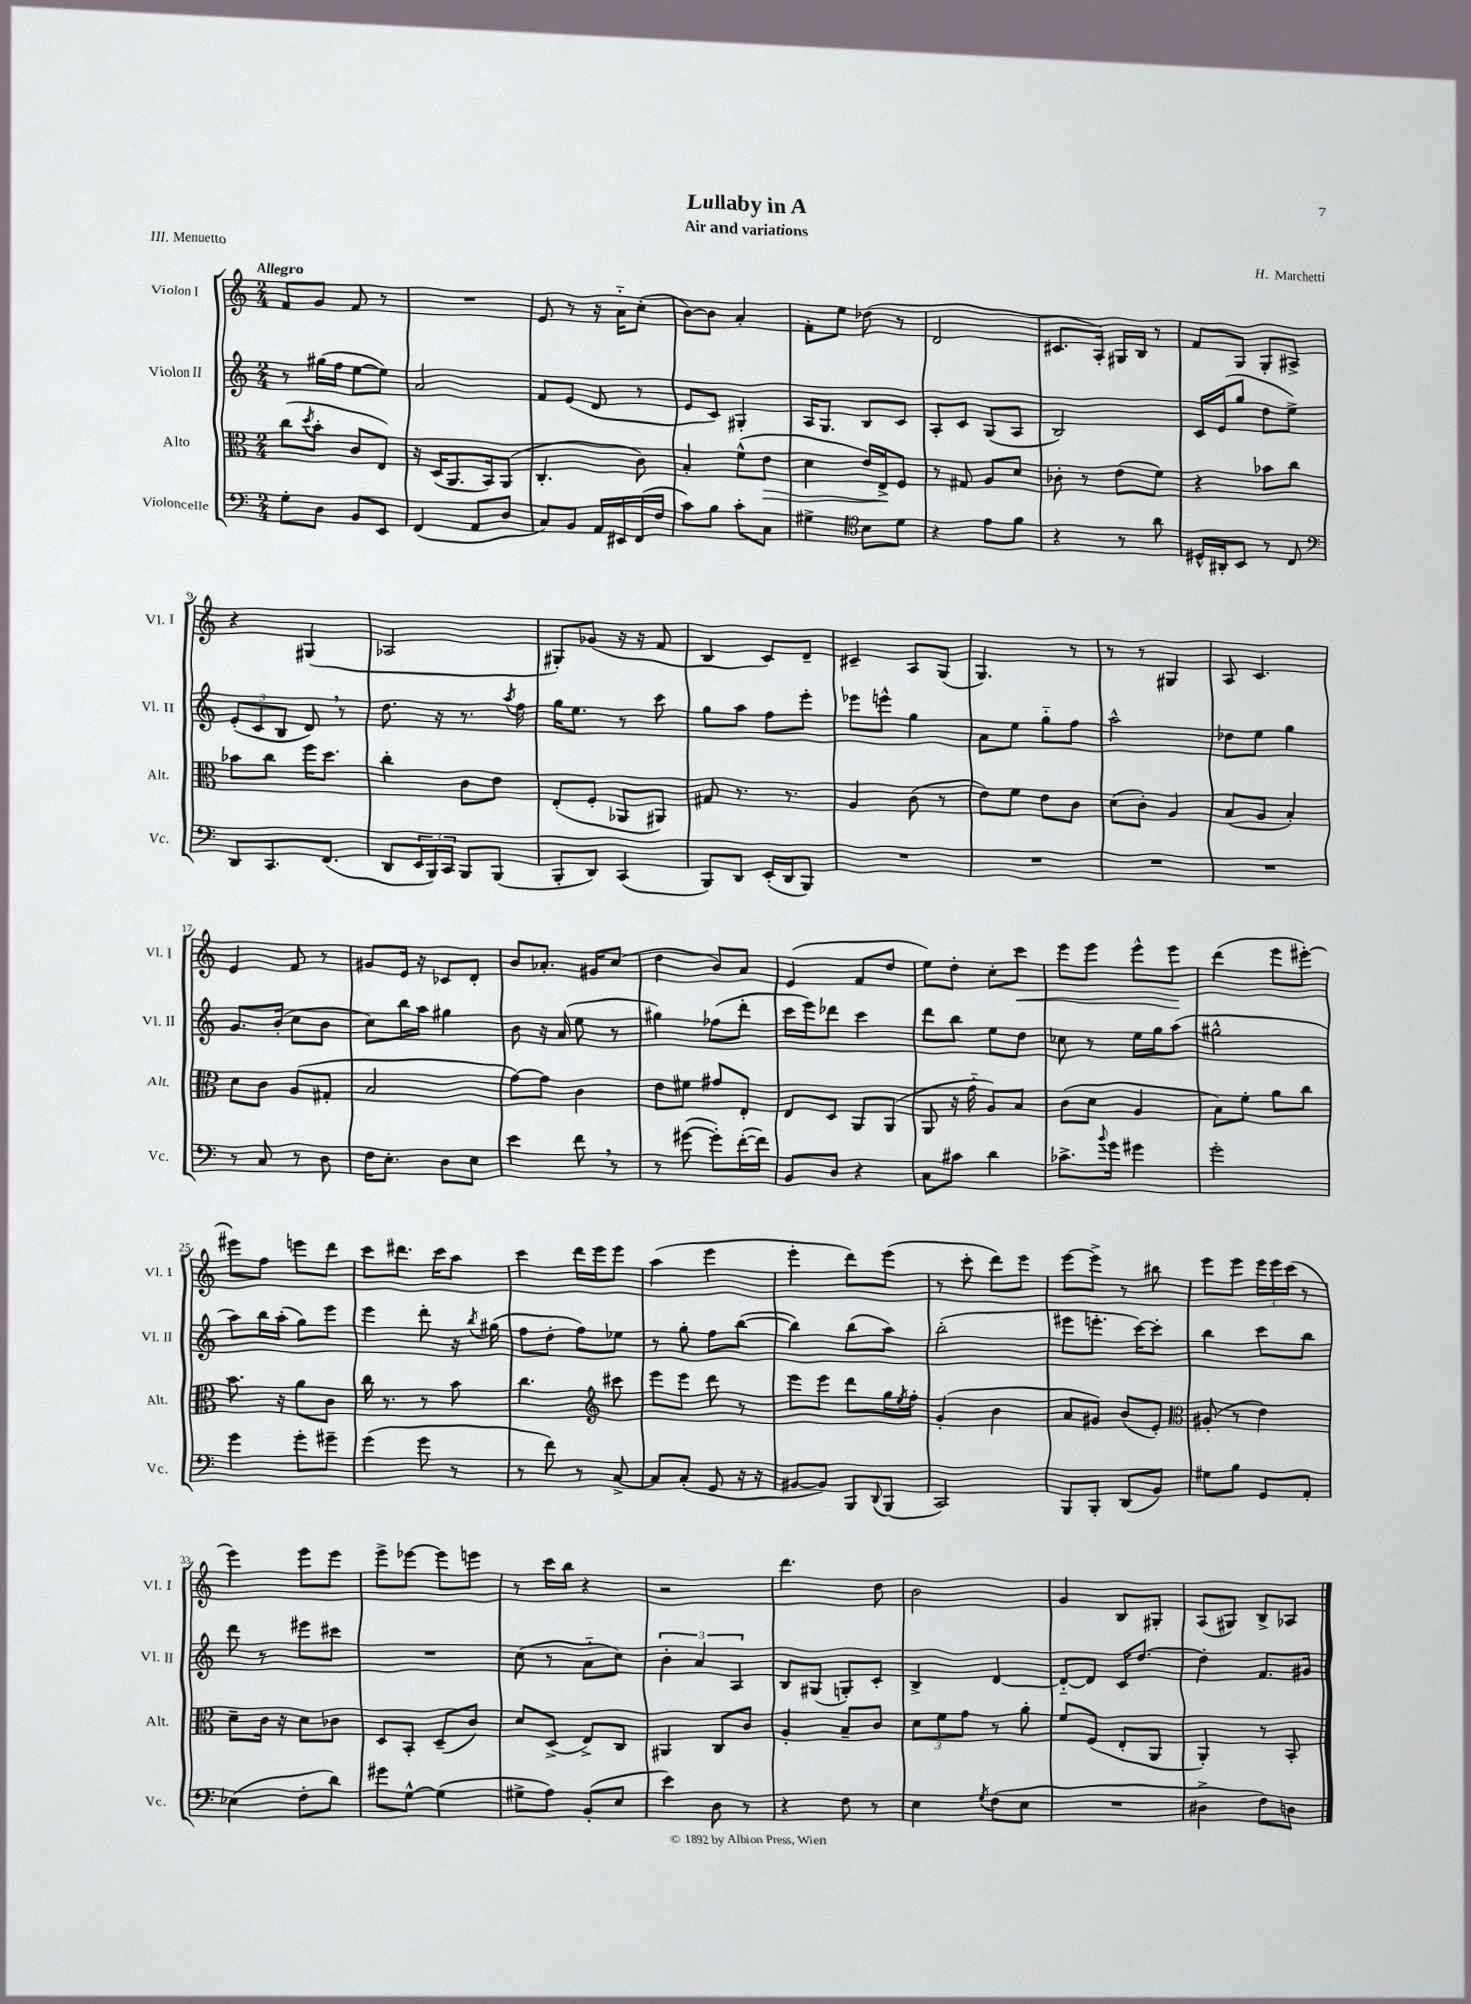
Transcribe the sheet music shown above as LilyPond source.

\header { title = "Lullaby in A" composer = "H. Marchetti" subtitle = "Air and variations" piece = "III. Menuetto" }
<<
\new StaffGroup <<
\new Staff = "s0" \with { instrumentName = "Violon I" shortInstrumentName = "Vl. I" } {
    \clef treble \key c \major \numericTimeSignature \time 2/4 \tempo "Allegro"
    f'8 g'8 f'8 r8 |
    R2 |
    e'8 r8 r16 a'16-_ c''8-.( |
    b'8~) b'8 a'4-. |
    f'8-. e''8 des''8( r8 |
    d'2 |
    cis'8. a16-.) gis16 b16 r8 |
    f'8 g8 g8-. ais8-> |
    r4 gis4( |
    aes2 |
    gis8-.) ges'8( r16 r16 f'8 |
    b4 c'8) d'8-- |
    cis'4-- a8 g8( |
    g4.) r8 |
    r8 r8 gis4 |
    a8 c'4. |
    e'4 f'8 r8 |
    gis'8 e'16 r16 ces'8 d'8-. |
    b'8 aes'8.-. gis'16 c''8( |
    d''4 b'8) a'8 |
    e'4( f'8 d''8 |
    e''8) d''8-. c''8-. c'''8\< |
    e'''8 e'''8 e'''8-^ e'''8\! |
    d'''4( e'''8 eis'''8~-.) |
    eis'''8 f''8 e'''8 d'''8 |
    c'''8 dis'''8. c'''16 a''8 |
    c'''4 d'''16 e'''16 e'''8 |
    a''4( e'''4 |
    e'''4-. d'''8) e'''8( |
    r8 c'''8-. d'''8) e'''8 |
    e'''8~ e'''8-> r8 bis''8 |
    e'''8 e'''8 \tuplet 3/2 { e'''16 e'''16 c'''16( } r8 |
    e'''4) e'''8 e'''8 |
    e'''8-> ees'''8~ ees'''8 e'''8 |
    r8 c'''16 b''16 r4 |
    r2 |
    d'''4. d''8 |
    b'2 |
    g'4 b8 gis8-. |
    a8( gis8) b8-> aes8 \bar "|." |
}
\new Staff = "s1" \with { instrumentName = "Violon II" shortInstrumentName = "Vl. II" } {
    \clef treble \key c \major \numericTimeSignature \time 2/4
    r8 gis''16( f''16 e''8~ e''8) |
    a'2 |
    f'8 e'8( d'8 r8 |
    e'8 c'8) gis4-. |
    a16 g8. b8 c'8 |
    a8-. c'8 g8( a8 |
    b2) |
    c'16 e'16( g''8 d''8 e''8->) |
    \tuplet 3/2 { e'8-.( c'8 b8 } d'8) \breathe r8 |
    d''8. r16 r8. \acciaccatura { a''8 } f''16 |
    g''16 e''8. r8 c'''8 |
    g''8 a''8 f''8 e'''8-. |
    ees'''8 e'''8-^ g''4 |
    a'8 e''8 g''8-_ f''8 |
    a''2-^ |
    des''8 e''8 g''4 |
    g'8. b'16-.( c''8 b'8 |
    c''8) b''16 a''16 gis''4 |
    b'8 r16 a'16( e''8 r8 |
    gis''4) fes''8( d'''8-. |
    c'''16 e'''16) des'''8 c'''4 |
    d'''8 b''8 e''8 d''8 |
    ces''8 r8 e''16 g''16 a''8( |
    gis''2-^ |
    a''8) b''16 a''16-.( g''8) e'''8 |
    e'''4 d'''8-. r16 \acciaccatura { b''8 } gis''16( |
    f''8 d''8-. f''8) ees''8 |
    r8 g''8-. f''8 b''8~( |
    b''4) b''8( a''8) |
    b''2-.( |
    eis'''8 e'''8.-. c'''16~) c'''8-. |
    b''4 c'''8 b''8 |
    d'''8 r8 eis'''8 cis'''8 |
    R2 |
    c''8( r8 a'8-_ c''8) |
    \tuplet 3/2 { b'4-. a'4 a4 } |
    b8 gis8( g8-.) c'8-. |
    b4-> d'4~ |
    d'8~-_ d'8 c'16 d''8.~ |
    d''4-. f'8. gis'16 \bar "|." |
}
\new Staff = "s2" \with { instrumentName = "Alto" shortInstrumentName = "Alt." } {
    \clef alto \key c \major \numericTimeSignature \time 2/4
    c''8( \acciaccatura { d''8 } b'8-. c'8 e8) |
    r16 d16( a,8. b,16) a,8( |
    c4.-. c'8) |
    b4-. f'8-^( e'8\> |
    d'4 e'16) e16->\! f8 |
    r8 gis8 a8 d'8 |
    ces'8-. r8 e'8( f'8) |
    r4 bes'8 c''8 |
    bes'8 c''8 f''16 d''8. |
    c''4-. c'8 e'8 |
    e8-.( f8-. aes,8 ais,8) |
    gis8 r8. r8. |
    a4 c'8( r8 |
    e'8) f'8 e'8 c'8 |
    d'8( c'8-.) a4 |
    b8( a8 b4-.) |
    d'8 c'8 a8( gis8-. |
    b2 |
    g'8~) g'8 c'4 |
    e'8 fis'8 gis'8 e8-. |
    e8 d8 a,8 a,8( |
    a,8 r16 g'16-_ a8) b8 |
    c'8( d'8 a4 |
    b8) f'8-. a'8 c''8 |
    b'8. r16 a'8 c'8 |
    c''16 r8. r8 b'8 |
    c''4. \clef treble cis'''8 |
    e'''8 e'''8 d'''8 r8 |
    e'''8 e'''8 d'''8 g''16 \acciaccatura { e''8 } f''16-. |
    g'4-.( b'4 |
    a'8 gis'8) b'8( e'8-.) |
    \clef alto ais8-.( r8 e'4) |
    d'8-- c'16 r16 d'8 ces'8 |
    d8 b,8-. d8--( c'8) |
    d'8 d8->( e8->) c8 |
    ais,4 c8 c'8 |
    a4-. b8-- c'8 |
    \tuplet 3/2 { d'8 f'8 g'8 } r8 a'8-. |
    f'8 f8( e8-. a,8 |
    a,4-.) r8 b,8-. \bar "|." |
}
\new Staff = "s3" \with { instrumentName = "Violoncelle" shortInstrumentName = "Vc." } {
    \clef bass \key c \major \numericTimeSignature \time 2/4
    g8-. d8 b,8 e,8 |
    f,4( a,8 d8 |
    c8) b,8 a,16 eis,16 f,16( f16 |
    c'8) b8 c'8-. c8 |
    gis4-> \clef tenor b8 d'8 |
    r4 e'8 f'8 |
    r4 r8 a'8 |
    dis16-^ ais,16-. b,8 r8 c8 |
    \clef bass d,8 c,8. f,8.( |
    d,8 \tuplet 3/2 { e,16 b,,16) c,16 } b,,8 b,,8( |
    b,,8-. d,8) c,4( |
    b,,8) d,8 e,16-.( d,16 b,,8) |
    R2 |
    R2 |
    R2 |
    R2 |
    r8 c8 r8 d8 |
    f16 e8.-. d8 e8 |
    e'4 f'8 \breathe r8 |
    r8 gis'8~( gis'8-.) f'16~-.( f'16) |
    b,8 d8 r4 |
    c8 cis'8 d'4 |
    ces'8.-> \appoggiatura { b'8 } g'16 gis'4 |
    g'2-. |
    g'4 g'8-. gis'8-- |
    g'4( g'8 r8 |
    r8 f'8) r8 c8~-> |
    c8 c8-.( g,8 r16 r16 |
    bis,8~ bis,8) b,,8 \appoggiatura { d,8 } b,,8( |
    c,2) |
    b,,8 b,,8-. d,8( b,8) |
    gis8 b8 g,8 a,8-. |
    ees4( f8-. d'8) |
    gis'8 g8~-^ g4( |
    gis8-> a8) b,8-.( e8 |
    e'4) d8 r8 |
    r4 f8 r8 |
    e4 \acciaccatura { g8 } f8( e8 |
    R2 |
    dis4-> f8) d8 \bar "|." |
}
>>
>>
